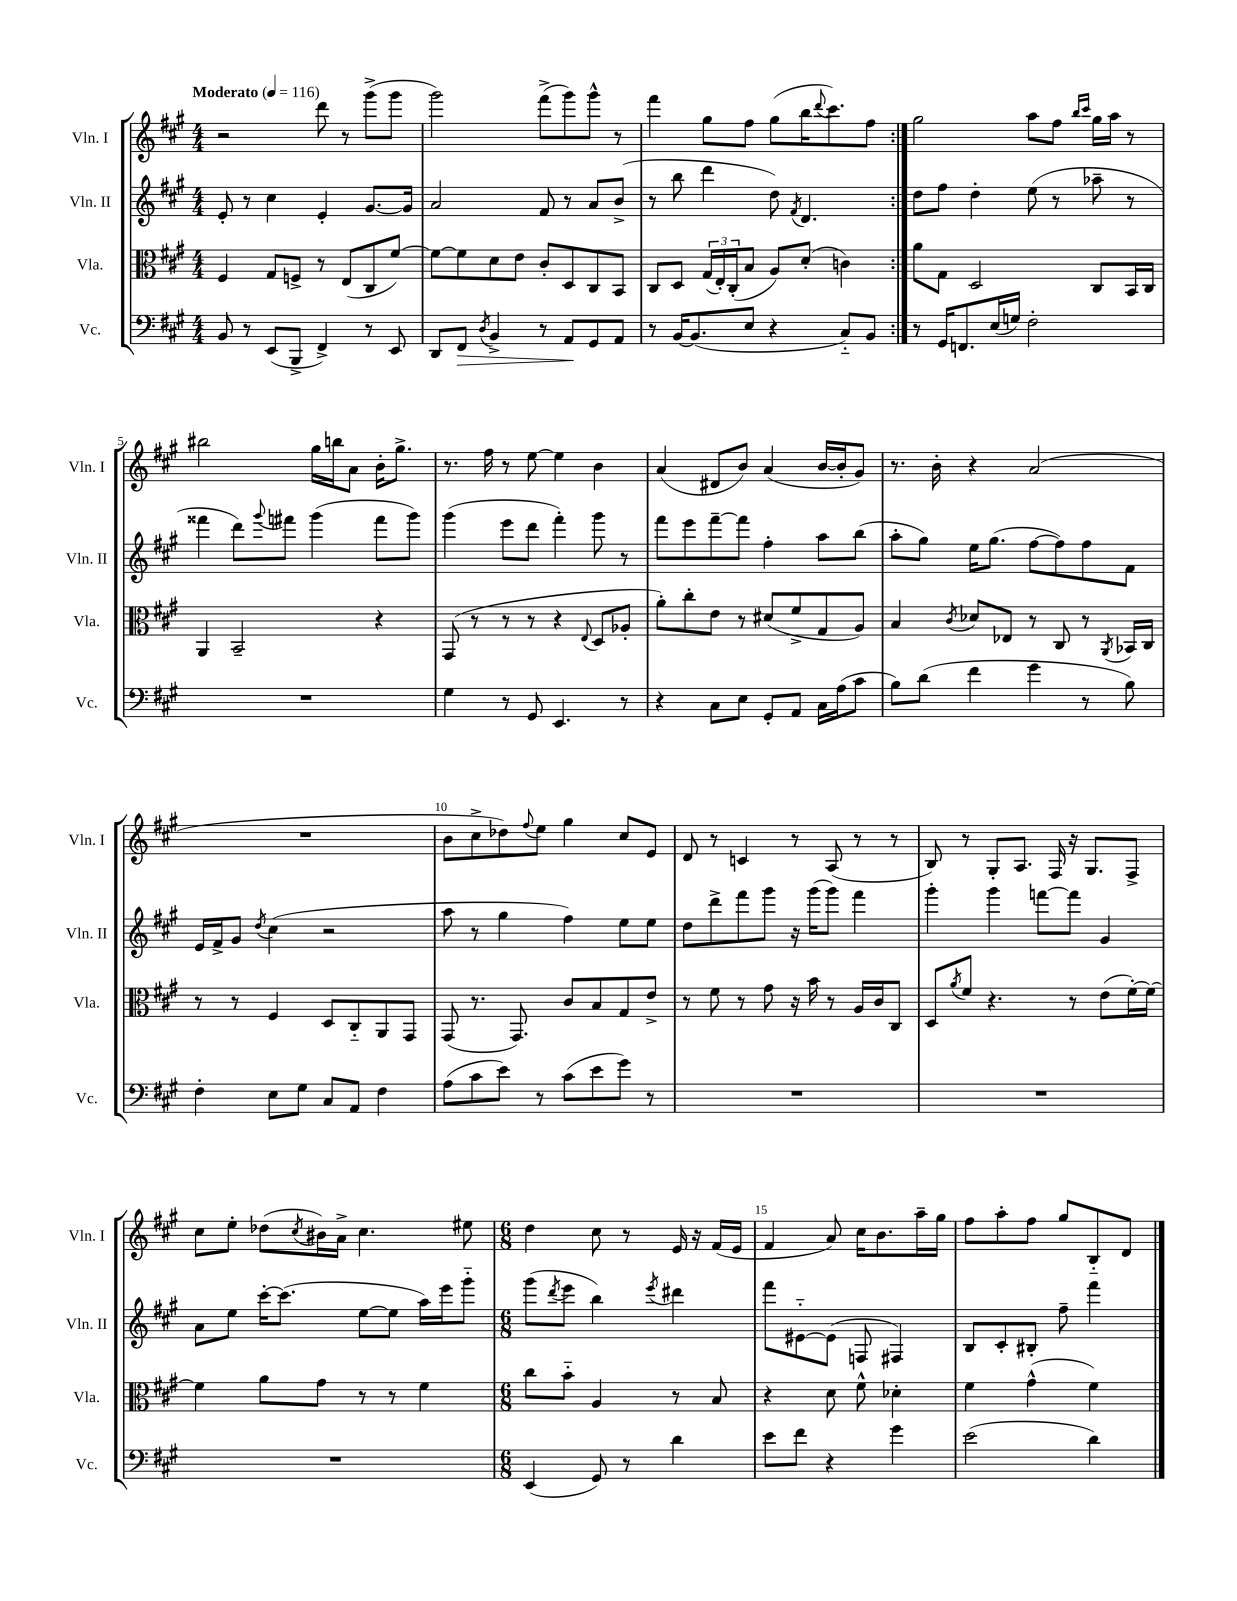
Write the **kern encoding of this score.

**kern	**kern	**kern	**kern
*staff4	*staff3	*staff2	*staff1
*clefF4	*clefC3	*clefG2	*clefG2
*k[f#c#g#]	*k[f#c#g#]	*k[f#c#g#]	*k[f#c#g#]
*M4/4	*M4/4	*M4/4	*M4/4
*MM116	*MM116	*MM116	*MM116
8BB/	4F#/	8e'/	2r
8r	.	8r	.
(8EE/L	8G#/L	4cc#\	.
8BBB^/J	8F^/J	.	.
4FF#^/)	8r	4e'/	8ddd\
.	(8E/L	.	8r
8r	8C#/	[8.g#/L	(8ggg#^\L
8EE/	[8f#/J)	.	8ggg#\J
.	.	16g#/]Jk	.
=	=	=	=
8DD/L	8f#\_L	2a/	2ggg#\)
8FF#/J	8f#\]	.	.
8qD/	.	.	.
4BB^/	8d\	.	.
.	8e\J	.	.
8r	8c#'/L	8f#/	(8fff#^\L
8AA/L	8D/	8r	8ggg#\)
8GG#/	8C#/	8a/L	8ggg#^^\J
8AA/J	8BB/J	(8b^/J	8r
=	=	=	=
8r	8C#/L	8r	4fff#\
[16BB/LK	8D/J	8bb\	.
(8.BB/]	.	.	.
.	(24G#/LL	4ddd\	8gg#\L
.	24E'/)	.	.
.	(24C#'/J	.	.
8E/J	8B/J	.	8ff#\J
4r	8A/L)	8dd\)	(8gg#\L
.	.	8qf#/	.
.	(8d'/J	4.d/	16bb\K
.	.	.	8qqddd/
.	.	.	8.ccc#\)
8C#'~/L)	4c\)	.	.
8BB/J	.	.	8ff#\J
=:|!	=:|!	=:|!	=:|!
8r	8a\L	8dd\L	2gg#\
16GG#/LK	8G#\J	8ff#\J	.
8.FF/	.	.	.
.	2D/	4dd'\	.
(16E/L	.	.	.
16G/JJ)	.	.	.
2F#'\	.	(8ee\	8aa\L
.	.	8r	8ff#\J
.	.	.	16qqbb/LL
.	.	.	16qqccc#/JJ
.	8C#/L	8aa-~\	16gg#\LL
.	.	.	16aa\JJ
.	16BB/L	8r	8r
.	16C#/JJ	.	.
=	=	=	=
1r	4AA/	4fff##\	2bb#\
.	2BB~/	8ddd\L)	.
.	.	8qqggg#/	.
.	.	8fff#\J	.
.	.	(4ggg#\	16gg#\LL
.	.	.	16bb\J
.	.	.	8a\J
.	4r	8fff#\L	16b'\LK
.	.	.	8.gg#^\J
.	.	8ggg#\J)	.
=	=	=	=
4G#\	(8GG#/	(4ggg#\	8.r
.	8r	.	.
.	.	.	16ff#\
8r	8r	8eee\L	8r
8GG#/	8r	8ddd\J	[8ee\
4.EE/	4r	4fff#'\)	4ee\]
.	8qqE/	.	.
.	8D/L	8ggg#\	4b\
8r	8A-'/J	8r	.
=	=	=	=
4r	8a'\L)	8fff#\L	(4a/
.	8cc#'\	8eee\	.
8C#\L	8e\J	[8fff#~\	8d#/L
8E\J	8r	8fff#\]J	8b/J)
8GG#'/L	(8d#/L	4ff#'\	(4a/
8AA/J	8f#^/	.	.
16C#\LL	8G#/	8aa\L	[16b/LL
(16A\J	.	.	16b'/]J
8c#\J	8A/J)	(8bb\J	8g#/J)
=	=	=	=
8B\L)	4B/	8aa'\L	8.r
(8d\J	.	8gg#\J)	.
.	.	.	16b'\
.	8qc#/	.	.
4f#\	8d-/L	16ee\LK	4r
.	.	(8.gg#\J	.
.	8E-/J	.	.
4g#\	8r	[8ff#\L	(2a/
.	8C#/	8ff#\])	.
8r	8r	8ff#\	.
.	8qAA/	.	.
8B\)	16BB-/LL	8f#\J	.
.	16C#/JJ	.	.
=	=	=	=
4F#'\	8r	16e/LL	1r
.	.	16f#^/J	.
.	8r	8g#/J	.
.	.	8qdd/	.
8E\L	4F#/	(4cc#\	.
8G#\J	.	.	.
8C#/L	8D/L	2r	.
8AA/J	8C#'~/	.	.
4F#\	8AA/	.	.
.	8GG#/J	.	.
=	=	=	=
(8A\L	(8GG#/	8aa\	8b\L
8c#\	8.r	8r	8cc#^\
8e\J)	.	4gg#\	8dd-\)
.	8.GG#/)	.	.
.	.	.	8qqff#/
8r	.	.	8ee\J
(8c#\L	8c#/L	4ff#\)	4gg#\
8e\	8B/	.	.
8g#\J)	8G#/	8ee\L	8cc#/L
8r	8e^/J	8ee\J	8e/J
=	=	=	=
1r	8r	8dd\L	8d/
.	8f#\	8ddd^\	8r
.	8r	8fff#\	4c/
.	8g#\	8ggg#\J	.
.	16r	16r	8r
.	16b\	(16ggg#\LK	.
.	8r	8ggg#\J)	(8A/
.	16A/LL	4fff#\	8r
.	16c#/J	.	.
.	8C#/J	.	8r
=	=	=	=
1r	8D/L	4ggg#'\	8B/)
.	8qa/	.	.
.	8f#/J	.	8r
.	4.r	4ggg#\	8G#'/L
.	.	.	8.A/J
.	.	[8fff\L	.
.	.	.	16F#/
.	8r	8fff\]J	16r
.	.	.	8.G#/L
.	(8e\L	4g#/	.
.	[16f#'\L)	.	8F#^/J
.	16f#\_JJ	.	.
=	=	=	=
1r	4f#\]	8a\L	8cc#\L
.	.	8ee\J	8ee'\J
.	8a\L	[16ccc#'\LK	(8dd-\L
.	.	(8.ccc#\]J	.
.	.	.	8qcc#/
.	8g#\J	.	16b#\L)
.	.	.	16a^\JJ
.	8r	[8ee\L	4.cc#\
.	8r	8ee\]J	.
.	4f#\	16aa\LL)	.
.	.	16eee\J	.
.	.	8ggg#'~\J	8ee#\
=	=	=	=
*M6/8	*M6/8	*M6/8	*M6/8
(4EE/	8cc#\L	(8ggg#\L	4dd\
.	.	8qddd/	.
.	8b'~\J	8eee\J	.
8GG#/)	4A/	4bb\)	8cc#\
8r	.	.	8r
.	.	8qeee/	.
4d\	8r	4ddd#\	16e/
.	.	.	16r
.	8B/	.	(16f#/LL
.	.	.	16e/JJ
=	=	=	=
8e\L	4r	8fff#\L	4f#/
8f#\J	.	[8e#'~\	.
4r	8d\	(8e#\]J	8a/)
.	8f#^^\	8F/	16cc#\LK
.	.	.	8.b\
4g#\	4d-'\	4F#/)	.
.	.	.	16aa~\L
.	.	.	16gg#\JJ
=	=	=	=
(2e\	4f#\	8B/L	8ff#\L
.	.	8c#'/	8aa'\
.	(4g#^^\	8B#'/J	8ff#\J
.	.	8ff#~\	8gg#/L
4d\)	4f#\)	4fff#\	8B'~/
.	.	.	8d/J
==	==	==	==
*-	*-	*-	*-
